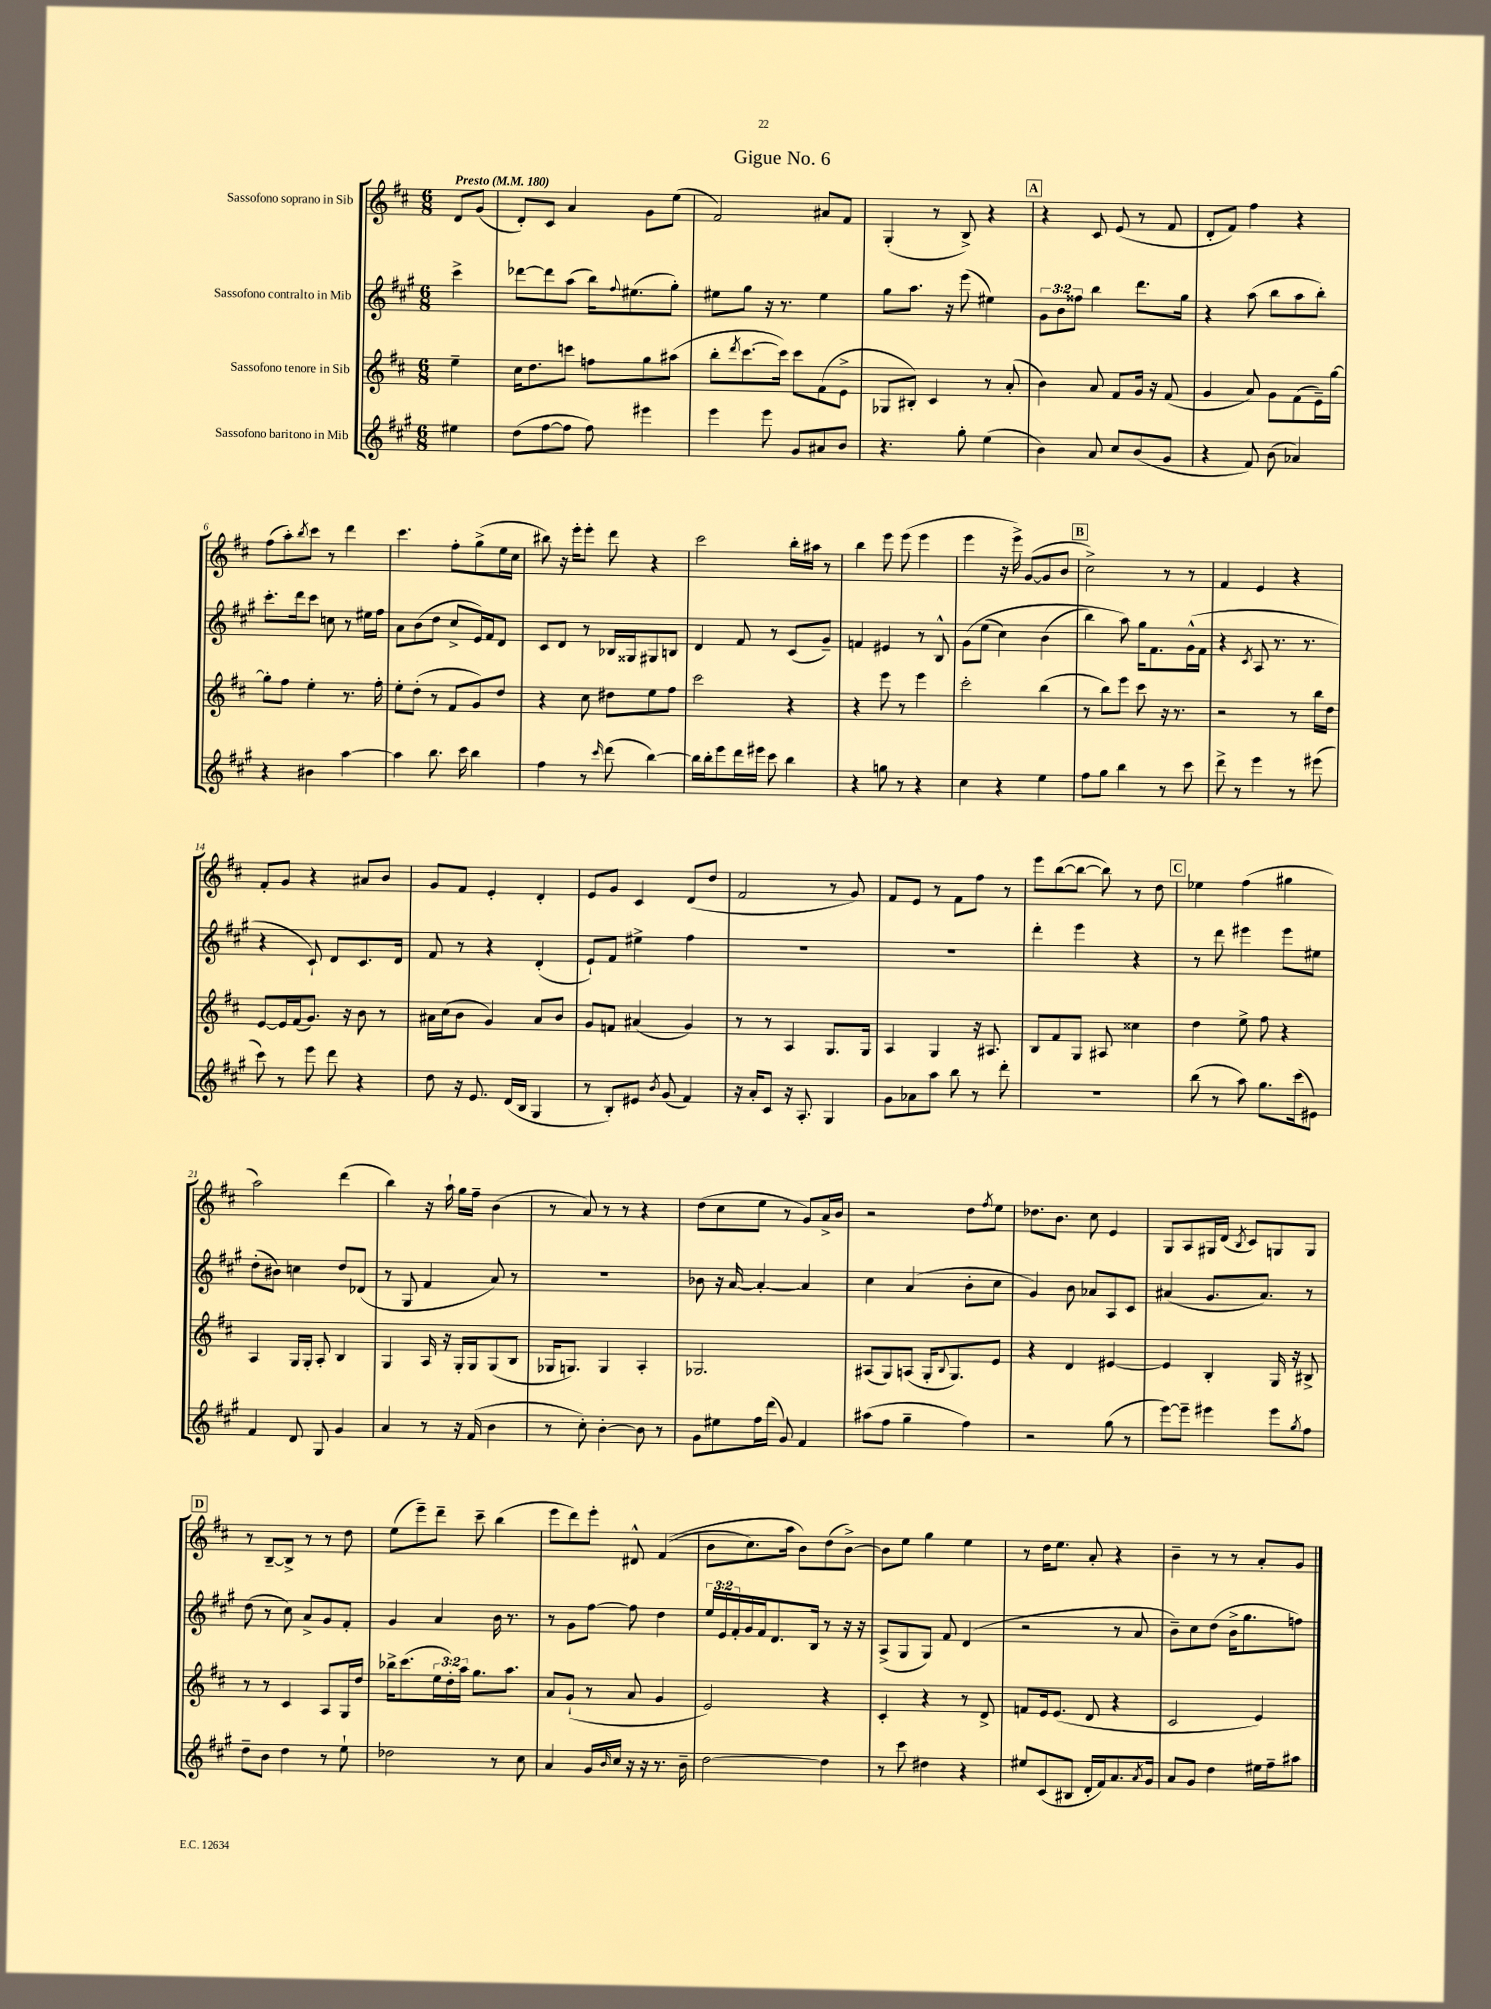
\header { title = "Gigue No. 6" }
<<
\new StaffGroup <<
\new Staff = "s0" \with { instrumentName = "Sassofono soprano in Sib" } {
    \clef treble \key d \major \numericTimeSignature \time 6/8 \partial 4 \tempo "Presto" 4 = 180
    d'8 g'8( |
    d'8-.) cis'8 a'4 g'8 e''8( |
    fis'2) ais'8 fis'8 |
    g4-.( r8 b8->) r4 |
    \mark \markup { \box "A" } r4 cis'8 e'8( r8 fis'8 |
    d'8-. fis'8) fis''4 r4 |
    fis''8( a''8-.) \acciaccatura { b''8 } cis'''8 r8 d'''4 |
    cis'''4. fis''8-. g''8->( e''16 cis''16 |
    bis''8) r16 e'''16-. e'''8-. d'''8 r4 |
    cis'''2 b''16-. ais''16 r8 |
    b''4 e'''8 e'''8( e'''4 |
    e'''4 r16 e'''16->) g'8~( g'8 b'8 |
    \mark \markup { \box "B" } cis''2->) r8 r8 |
    fis'4 e'4 r4 |
    fis'8-. g'8 r4 ais'8 b'8 |
    g'8 fis'8 e'4-. d'4-. |
    e'8 g'8 cis'4 d'8( d''8 |
    fis'2 r8 g'8) |
    fis'8 e'8 r8 fis'8 fis''8 r8 |
    e'''8 b''8~( b''8~ b''8) r8 d''8 |
    \mark \markup { \box "C" } ees''4 fis''4( gis''4 |
    a''2) d'''4( |
    b''4) r16 a''16-! g''16 fis''16-- b'4( |
    r8 a'8) r8 r8 r4 |
    d''8( cis''8 e''8 r8 g'8) a'16-> b'16 |
    r2 d''8 \acciaccatura { fis''8 } e''8 |
    des''8. b'8. cis''8 e'4 |
    g8 a8 gis16 d'16( \acciaccatura { b8 } cis'8) g8 g8 |
    \mark \markup { \box "D" } r8 b8~-- b8-> r8 r8 d''8 |
    e''8( e'''8--) d'''8-- cis'''8-- b''4( |
    e'''8 d'''8) e'''8-. dis'8-^ fis'4(\( |
    b'8 cis''8.) a''16 b'8\) d''8( b'8~->) |
    b'8 e''8 g''4 e''4 |
    r8 d''16 e''8. a'8-. r4 |
    b'4-- r8 r8 a'8-. g'8 \bar "|." |
}
\new Staff = "s1" \with { instrumentName = "Sassofono contralto in Mib" } {
    \clef treble \key a \major \numericTimeSignature \time 6/8 \override Staff.TupletNumber.text = #tuplet-number::calc-fraction-text \partial 4
    cis'''4-> |
    des'''8~ des'''8 a''8( b''16) \appoggiatura { fis''8 } eis''8.( gis''8-.) |
    eis''8 gis''8 r16 r8. eis''4 |
    gis''8 a''8. r16 e'''8( eis''4) |
    \mark \markup { \box "A" } \tuplet 3/2 { gis'8 b'8 fisis''8 } b''4 d'''8. gis''16 |
    r4 a''8( b''8 a''8 b''8-.) |
    cis'''8.-. d'''16 cis'''8 c''8 r8 eis''16 fis''16 |
    a'8 b'8( d''8 cis''8-> e'16) fis'16 d'8 |
    cis'8 d'8 r8 bes16 gisis16 gis8 b8 |
    d'4 fis'8 r8 cis'8( gis'8--) |
    f'4 eis'4 r8 b8-^ |
    gis'8\( e''8( cis''4) b'4( |
    \mark \markup { \box "B" } b''4) a''8\) gis''16 fis'8. gis'16-^( fis'16 |
    r4 \acciaccatura { cis'8 } a8 r8. r8. |
    r4 cis'8-!) d'8 cis'8. d'16 |
    fis'8 r8 r4 d'4-.( |
    e'8-!) fis'8 eis''4-> fis''4 |
    R2. |
    R2. |
    d'''4-. e'''4 r4 |
    \mark \markup { \box "C" } r8 d'''8 eis'''4 eis'''8 eis''8 |
    d''8-.( bis'8) c''4 d''8 des'8( |
    r8 gis8 fis'4 a'8) r8 |
    R2. |
    bes'8 r16 a'16~ a'4~-. a'4 |
    cis''4 a'4( b'8-. cis''8 |
    gis'4) b'8 aes'8 a8 cis'8 |
    ais'4( gis'8. ais'8.) r8 |
    \mark \markup { \box "D" } d''8( r8 cis''8) a'8-> gis'8 fis'8-. |
    gis'4 a'4 b'16 r8. |
    r8 gis'8 fis''8~ fis''8 d''4 |
    \tuplet 3/2 { e''16 e'16 fis'16-. } gis'16 fis'16 d'8. b16 r8 r16 r16 |
    a8->( gis8 gis8) fis'8 d'4( |
    r2 r8 a'8 |
    b'8--) cis''8 d''8( b'16-> gis''8. f''8) \bar "|." |
}
\new Staff = "s2" \with { instrumentName = "Sassofono tenore in Sib" } {
    \clef treble \key d \major \numericTimeSignature \time 6/8 \override Staff.TupletNumber.text = #tuplet-number::calc-fraction-text \partial 4
    e''4-- |
    cis''16 d''8. c'''8 f''8 g''8 ais''8( |
    b''8-. \acciaccatura { d'''8 } cis'''8.~ cis'''16) cis'''8 fis'8( e'8-> |
    ges8 bis8-.) cis'4 r8 a'8-.( |
    \mark \markup { \box "A" } b'4) a'8 fis'8 g'16 r16 fis'8( |
    g'4 a'8) g'8 fis'8( e'16--) g''16~ |
    g''8-. fis''8 e''4-. r8. fis''16-. |
    e''8-. d''8-.( r8 fis'8 g'8) d''8 |
    r4 cis''8 dis''8 e''8 fis''8 |
    cis'''2 r4 |
    r4 e'''8 r8 e'''4 |
    cis'''2-. b''4( |
    \mark \markup { \box "B" } r8 b''8) e'''8 cis'''8 r16 r8. |
    r2 r8 b''16 d''16 |
    e'8~ e'16 fis'16( g'8.) r16 b'8 r8 |
    ais'16 cis''16( b'8 g'4) ais'8 b'8 |
    g'8 f'8 ais'4( g'4) |
    r8 r8 a4 g8. g16 |
    a4 g4 r16 ais8. |
    b8 fis'8 g8 ais8 cisis''4 |
    \mark \markup { \box "C" } d''4 e''8-> fis''8 r4 |
    a4 g16 g16-. a8-. b4 |
    g4 a16 r16 g16-. g16 g8( b8 |
    ges16 g8.) g4 a4-. |
    ges2. |
    ais8( g8) a8( g16-. \appoggiatura { b8 } g8.) e'8 |
    r4 d'4 eis'4~ |
    eis'4 b4-. g16 r16 bis8-> |
    \mark \markup { \box "D" } r8 r8 cis'4 a8 g16 d''16 |
    bes''16-> cis'''8.( \tuplet 3/2 { e''16 d''16-.) a''16 } g''8. a''8. |
    a'8 g'8-!( r8 a'8 g'4 |
    e'2) r4 |
    cis'4-. r4 r8 d'8-> |
    f'8 e'16 e'8.( d'8 r4 |
    cis'2 e'4) \bar "|." |
}
\new Staff = "s3" \with { instrumentName = "Sassofono baritono in Mib" } {
    \clef treble \key a \major \numericTimeSignature \time 6/8 \partial 4
    eis''4 |
    d''8( fis''8~ fis''8 fis''8) eis'''4 |
    e'''4 e'''8 gis'8 ais'8 b'8 |
    r4. gis''8-. e''4( |
    \mark \markup { \box "A" } b'4) a'8 cis''8 b'8( gis'8 |
    r4 fis'8) b'8( aes'4) |
    r4 bis'4 a''4~ |
    a''4 b''8. cis'''16 b''4 |
    fis''4 r8 \grace { cis'''16 } d'''8( b''4~) |
    b''16 b''16-. e'''8 d'''16 eis'''16 cis'''8 b''4 |
    r4 g''8 r8 r4 |
    cis''4 r4 e''4 |
    \mark \markup { \box "B" } fis''8 gis''8 b''4 r8 cis'''8 |
    d'''8-> r8 e'''4 r8 eis'''8( |
    cis'''8) r8 e'''8 d'''8 r4 |
    d''8 r16 e'8. d'16( b16 gis4 |
    r8 b8-.) eis'8 \acciaccatura { b'8 } gis'8( fis'4) |
    r16 a'16-. cis'8 r16 a8.-. gis4 |
    gis'8 aes'8 a''8 b''8 r8 d'''8-. |
    R2. |
    \mark \markup { \box "C" } b''8( r8 a''8) gis''8. cis'''16( eis'8) |
    fis'4 d'8 gis8 gis'4 |
    a'4 r8 r16 fis'16( b'4 |
    r8 cis''8-.) b'4~-. b'8 r8 |
    gis'8 eis''8 fis''16 d'''16( gis'8) fis'4 |
    ais''8( fis''8 gis''4-- fis''4) |
    r2 gis''8( r8 |
    e'''8~) e'''8-- eis'''4 eis'''8 \acciaccatura { gis''8 } fis''8 |
    \mark \markup { \box "D" } d''8-- b'8 d''4 r8 e''8-! |
    des''2 r8 cis''8 |
    a'4 gis'16 \grace { b'16 } cis''16 r16 r16 r8. b'16-- |
    d''2~ d''4 |
    r8 cis'''8 dis''4 r4 |
    eis''8 cis'8( bis8 d'16-. fis'16) a'8. \acciaccatura { a'8 } gis'16 |
    a'8 gis'8 d''4 eis''16 fis''16-- ais''8 \bar "|." |
}
>>
>>
